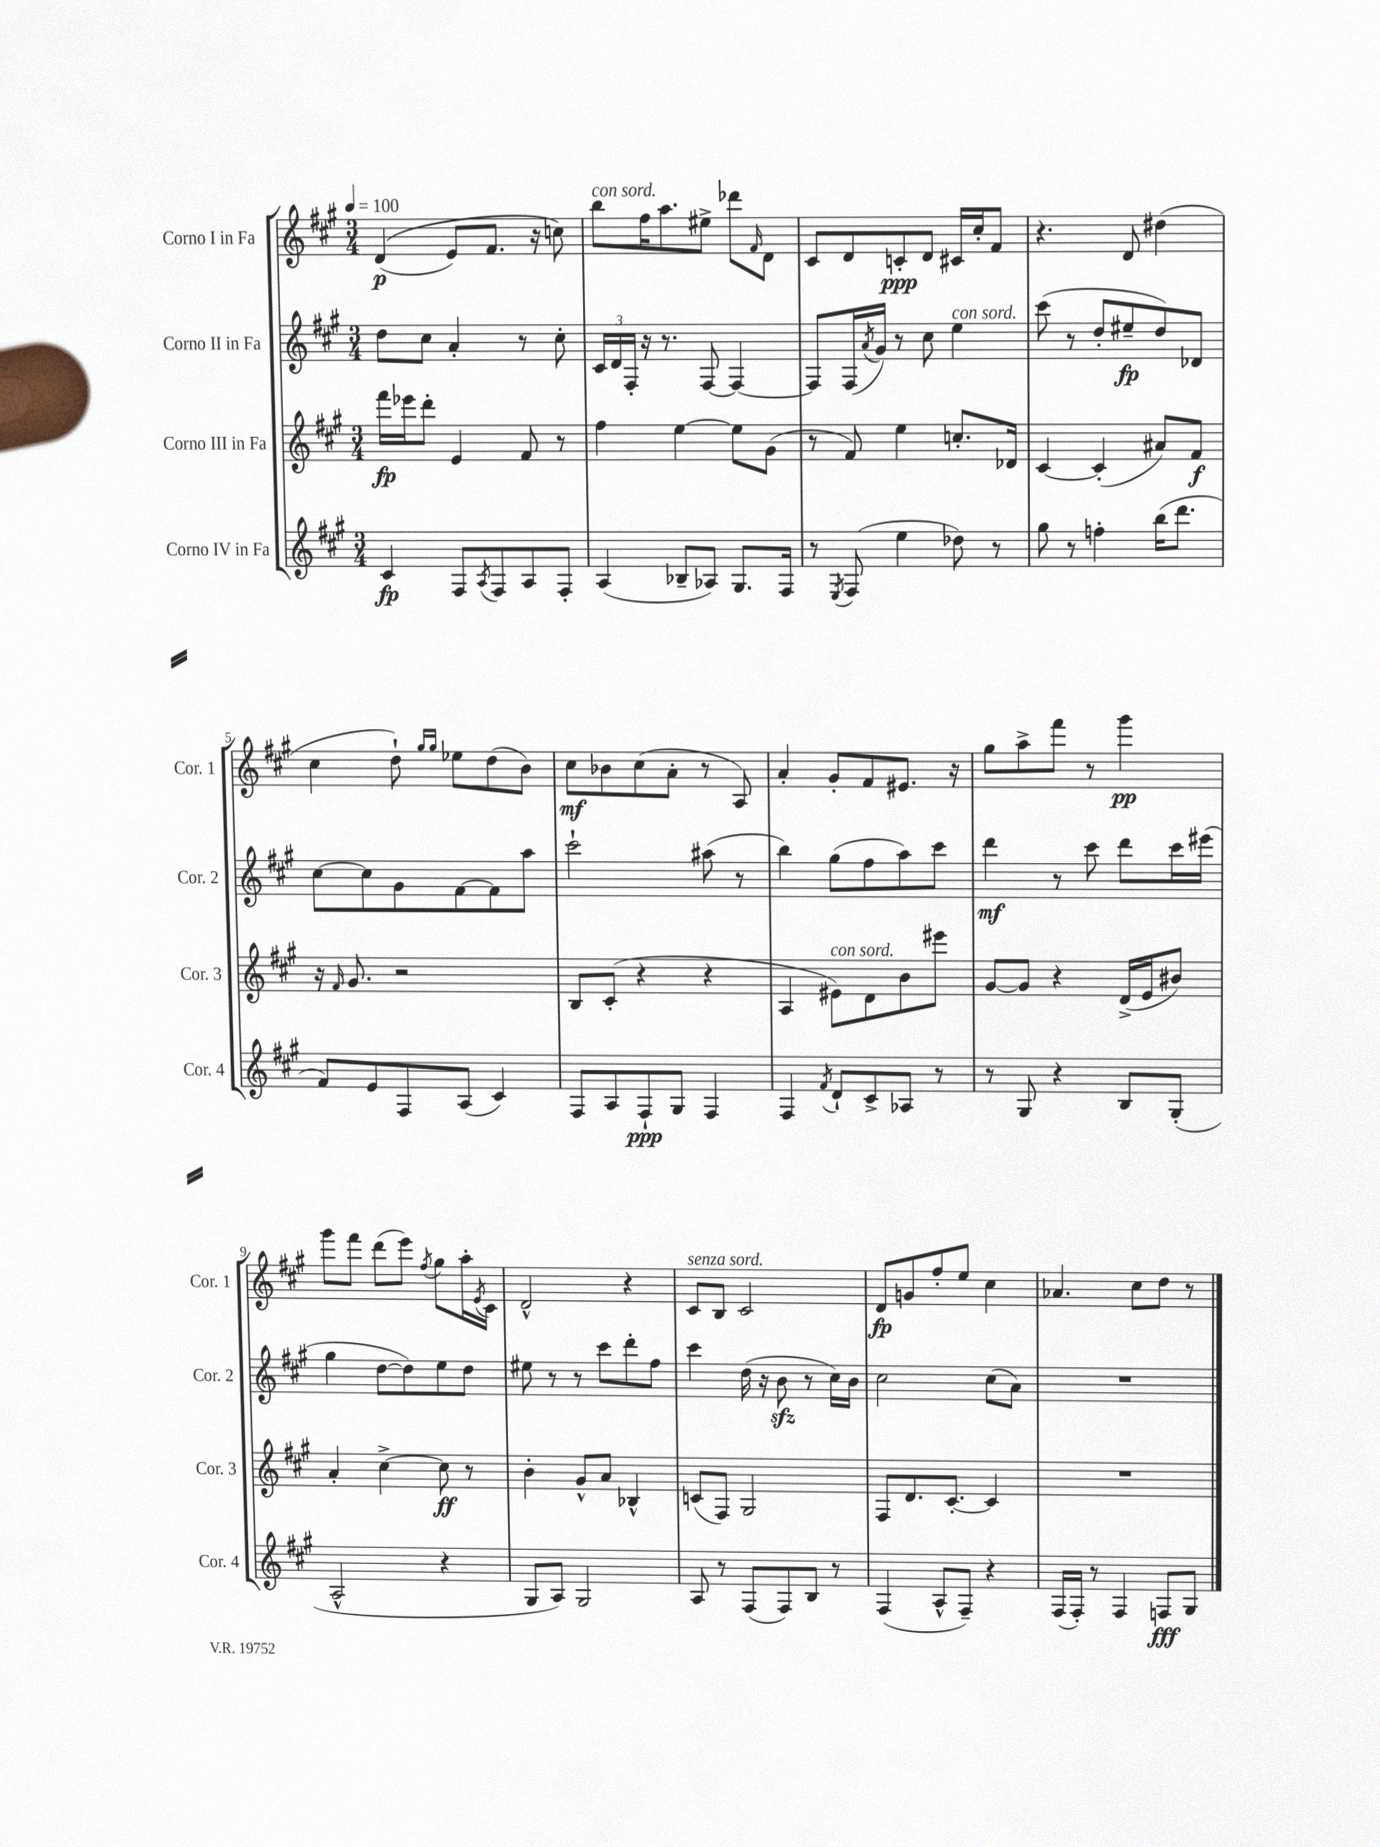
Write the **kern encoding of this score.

**kern	**kern	**kern	**kern
*staff4	*staff3	*staff2	*staff1
*clefG2	*clefG2	*clefG2	*clefG2
*k[f#c#g#]	*k[f#c#g#]	*k[f#c#g#]	*k[f#c#g#]
*M3/4	*M3/4	*M3/4	*M3/4
*MM100	*MM100	*MM100	*MM100
4c#	16fff#	8dd	&((4d
.	16eee-	.	.
.	8ddd'	8cc#	.
8F#	4e	4a'	8e)
8qA	.	.	.
8F#	.	.	8.f#
8A	8f#	8r	.
.	.	.	16r
8F#'	8r	8cc#'	8cc&)
=	=	=	=
(4A	4ff#	24c#	8bb
.	.	24d	.
.	.	24F#'	.
.	.	16r	16ff#
.	.	8.r	8.aa
8B-~	[4ee	.	.
8A-)	.	[8F#	8ee#^
8.G#	8ee]	4F#_	8ddd-
.	.	.	16qqf#
.	(8g#	.	8d
16F#	.	.	.
=	=	=	=
8r	8r	8F#]	8c#
8qE	.	.	.
(8F#	8f#)	(16F#	8d
.	.	8qa	.
.	.	16g#)	.
4ee	4ee	8r	8c'
.	.	8cc#	8d
8dd-)	8.cc'	4ee	16c#
.	.	.	16cc#'
8r	.	.	8f#
.	16d-	.	.
=	=	=	=
8gg#	[4c#	(8ccc#	4.r
8r	.	8r	.
4ff'	(4c#']	8dd'	.
.	.	8ee#~	8d
(16bb	8a#)	8dd)	(4dd#
8.ddd	.	.	.
.	8f#	8d-	.
=	=	=	=
8f#)	16r	[8cc#	4cc#
.	16qqf#	.	.
.	8.g#	.	.
8e	.	8cc#]	.
8F#	2r	8g#	8dd`)
.	.	.	16qqgg#
.	.	.	16qqgg#
(8A	.	[8f#	8ee-
4c#)	.	8f#]	(8dd
.	.	8aa	8b)
=	=	=	=
8F#	8B	2ccc#`	8cc#
8A	(8c#'	.	8b-
8F#`	4r	.	(8cc#
8G#	.	.	8a'
4F#	4r	(8aa#	8r
.	.	8r	8A)
=	=	=	=
4F#	4A	4bb)	4a'
8qf#	.	.	.
8d`	8e#)	(8gg#	8g#'
8c#^	8d	8ff#	8f#
8A-	8b	8aa)	8.e#
8r	8eee#	8ccc#	.
.	.	.	16r
=	=	=	=
8r	[8g#	4ddd	8gg#
8G#	8g#]	.	8aa^
4r	4r	8r	8fff#
.	.	8ccc#	8r
8B	(16d^	8ddd	4ggg#
.	16e	.	.
(8G#'	8b#)	16ccc#	.
.	.	(16eee#	.
=	=	=	=
2A^^	4a'	4gg#	8ggg#
.	.	.	8fff#
.	[4cc#^	[8dd	(8ddd
.	.	8dd])	8eee)
.	.	.	8qff#
4r	8cc#]	8ee	8gg#
.	8r	8dd	16aa'
.	.	.	8qe
.	.	.	16c#
=	=	=	=
8G#	4b'	8ee#	2d^^
8A)	.	8r	.
2G#	8g#^^	8r	.
.	8a	8ccc#	.
.	4B-^^	8ddd'	4r
.	.	8ff#	.
=	=	=	=
8A	(8c	4ccc#	8c#
8r	8F#)	.	8B
(8F#	2G#	(16dd	2c#
.	.	16r	.
8F#)	.	8b	.
8B	.	8r	.
8r	.	16cc#)	.
.	.	16b	.
=	=	=	=
(4F#	8F#	2cc#	8d
.	8.d	.	8g
8A^^	.	.	8ff#'
.	[8.c#'	.	.
8F#~)	.	.	8ee
4r	4c#]	(8cc#	4cc#
.	.	8a)	.
=	=	=	=
(16F#	2.r	2.r	4.a-
16F#')	.	.	.
8r	.	.	.
4F#	.	.	.
.	.	.	8cc#
8F	.	.	8dd
8G#	.	.	8r
==	==	==	==
*-	*-	*-	*-
